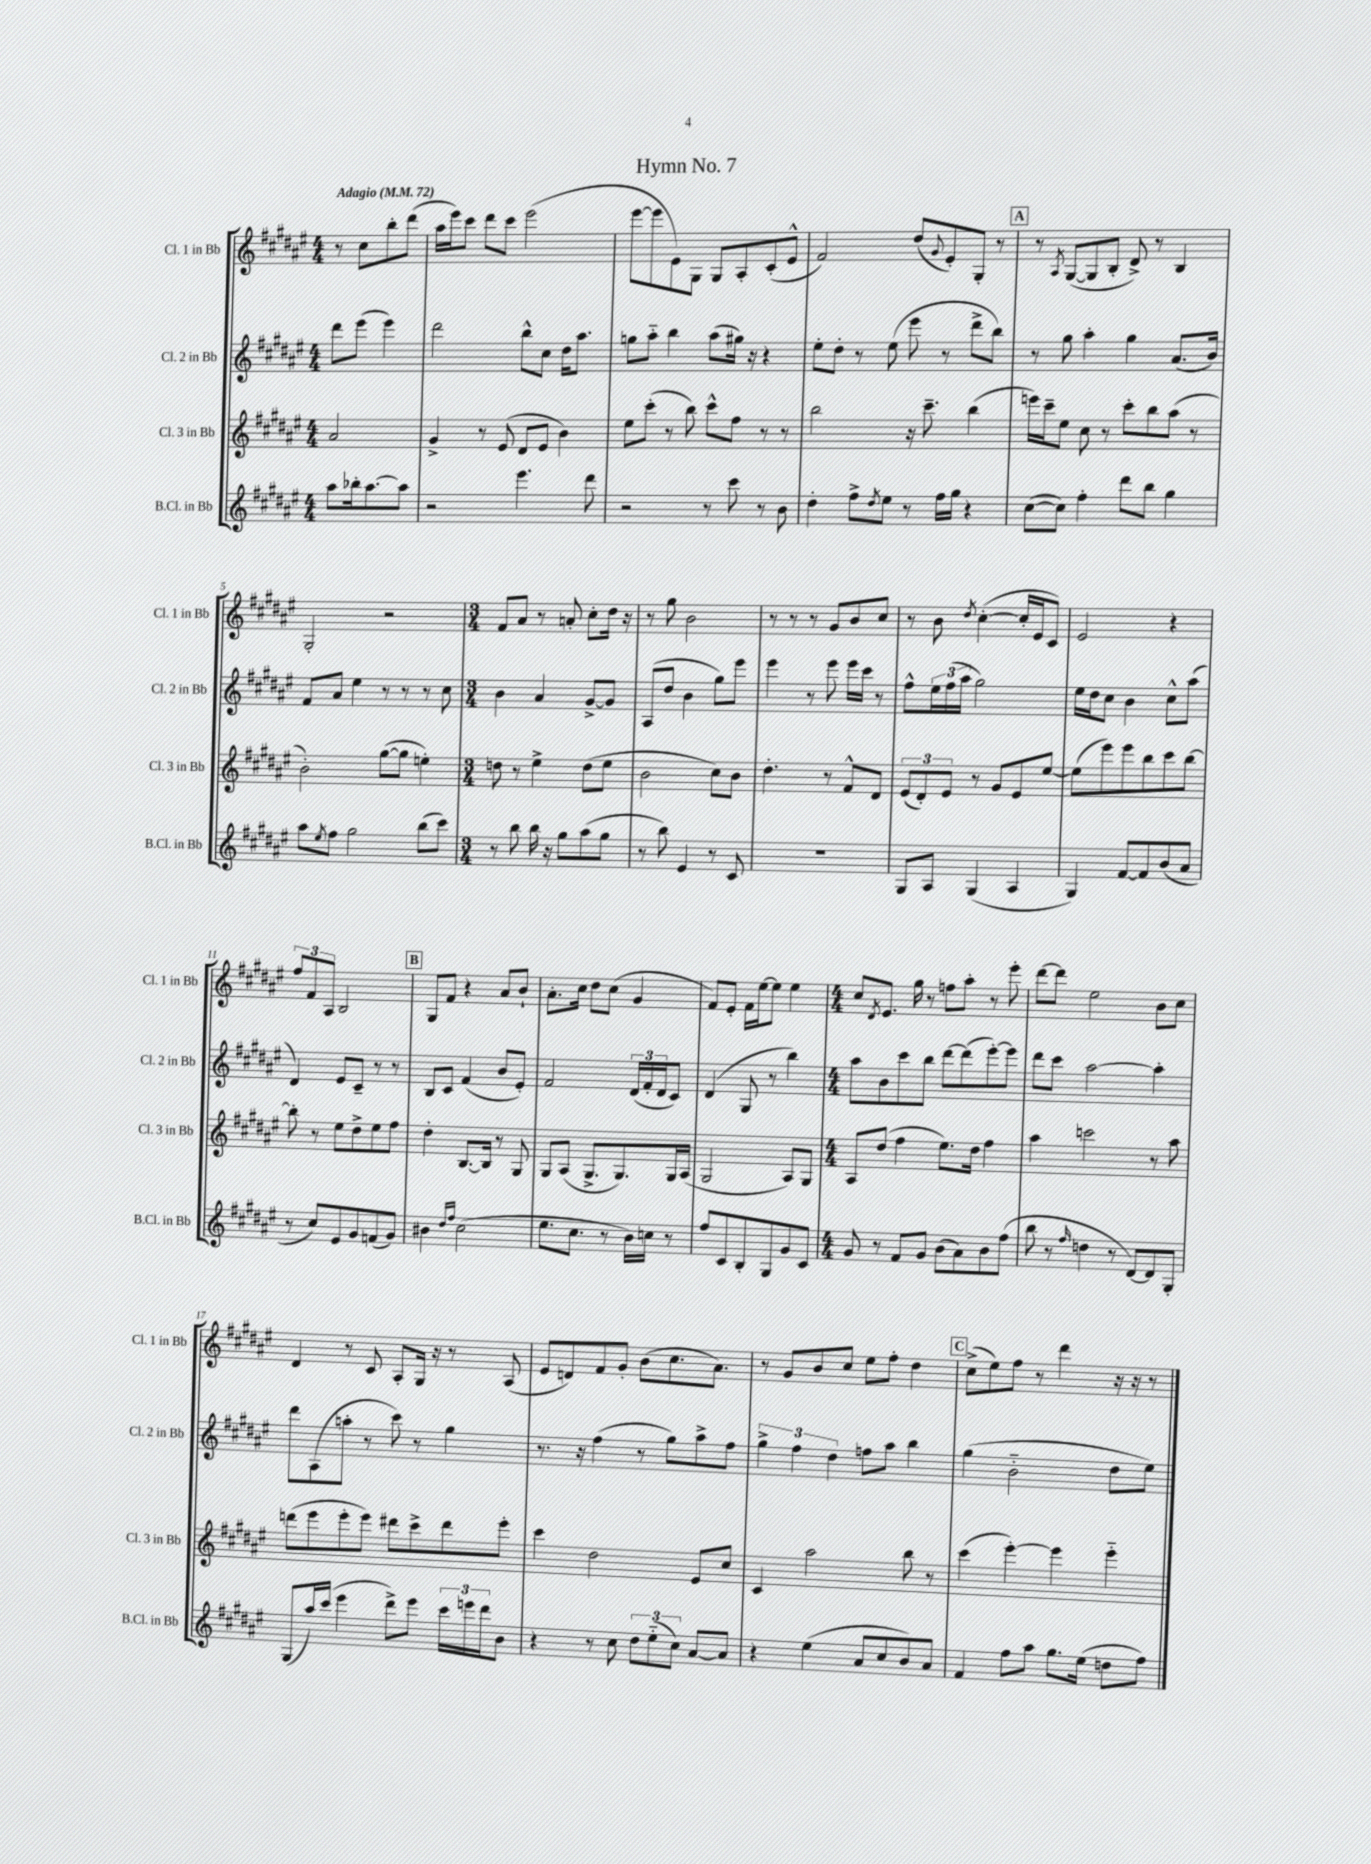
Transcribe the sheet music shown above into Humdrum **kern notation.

**kern	**kern	**kern	**kern
*staff4	*staff3	*staff2	*staff1
*clefG2	*clefG2	*clefG2	*clefG2
*k[f#c#g#d#a#e#]	*k[f#c#g#d#a#e#]	*k[f#c#g#d#a#e#]	*k[f#c#g#d#a#e#]
*M4/4	*M4/4	*M4/4	*M4/4
*MM72	*MM72	*MM72	*MM72
8aa#	2a#	8ddd#	8r
16bb-'	.	(8eee#	8cc#
[8.aa#	.	.	.
.	.	4eee#)	8bb'
8aa#]	.	.	(8ddd#
=	=	=	=
2r	4g#^	2ddd#	16aa#
.	.	.	16eee#)
.	.	.	8ccc#
.	8r	.	8ddd#
.	(8e#	.	8ccc#
4.eee#	8d#	8bb^^	(2eee#
.	8e#	8cc#	.
.	4b)	16dd#	.
.	.	8.aa#	.
8ddd#	.	.	.
=	=	=	=
2r	8ee#	8gg	[8eee#
.	(8ccc#'	8aa#'~	8eee#]
.	8r	4bb	8e#)
.	8bb)	.	8G#
8r	8ccc#^^	(8aa#	8G#
8ccc#	8ff#	16gg#)	8A#'
.	.	16r	.
8r	8r	4r	(8c#'
8b	8r	.	8e#^^
=	=	=	=
4dd#'	2bb	8ee#'	2f#)
.	.	8dd#'	.
8ff#^	.	8r	.
8qdd#	.	.	.
8ee#	.	(8ee#	.
8r	16r	8eee#	(8dd#
.	8.ccc#~	.	.
.	.	.	8qqg#
16ff#	.	8r	8e#')
16gg#	.	.	.
4r	(4bb	8ddd#^	8G#'
.	.	8bb)	8r
=	=	=	=
([8cc#	16eee)	8r	8r
.	16ccc#~	.	.
.	.	.	8qA#
8cc#])	8ee#	8gg#	([8G#
4ff#'	8cc#	4aa#'	8G#]
.	8r	.	8B'
8ddd#	8ccc#'	4gg#	8d#^)
8bb	8bb	.	8r
4gg#	(8aa#	(8.a#	4B
.	8r	.	.
.	.	16b)	.
=	=	=	=
8aa#	2b')	8f#	2G#'
8qee#	.	.	.
8ff#	.	8a#	.
2gg#	.	4ee#	.
.	([8gg#	8r	2r
.	8gg#]	8r	.
(8bb	4ee')	8r	.
8ccc#)	.	8cc#	.
=	=	=	=
*M3/4	*M3/4	*M3/4	*M3/4
8r	8dd	4b	8f#
8bb	8r	.	8a#
16bb	4ee#^	4a#	8r
16r	.	.	.
8gg#	.	.	8a'
(8aa#	(8dd	[8g#^	8cc#'
8gg#	8ee#	8g#]	16dd#
.	.	.	16r
=	=	=	=
8r	2b	(8A#	8r
8bb)	.	8dd#	8gg#
4e#	.	4b	2b
8r	8cc#)	8gg#)	.
8c#	8b	8eee#	.
=	=	=	=
2.r	4.dd#'	4eee#	8r
.	.	.	8r
.	.	8r	8r
.	8r	8eee#	8g#
.	8f#^^	16eee#	8b
.	.	16ccc#	.
.	8d#	8r	8cc#
=	=	=	=
8G#	(12e#	8ff#^^	8r
.	12d#')	.	.
8A#	.	24ee#	8b
.	12e#	(24ff#	.
.	.	24aa#	.
.	.	.	8qdd#
(4G#	8r	2gg#)	([4cc#'
.	8g#	.	.
4A#	8e#	.	16cc#']
.	.	.	16e#
.	[8ee#	.	8c#)
=	=	=	=
4G#)	(8ee#]	16ee#	2e#
.	.	16dd#	.
.	8eee#)	8cc#	.
[8f#	8eee#	4b	.
8f#]	8bb	.	.
(8b	8ccc#	8cc#^^	4r
8a#	[8bb	(8aa#	.
=	=	=	=
8r	8bb']	4d#)	12ff#
.	.	.	12f#
8cc#)	8r	.	.
.	.	.	12A#
8e#	8ee#	8e#	2B
8g#	8dd#^	8c#~	.
(8f	8ee#	8r	.
8g#)	8ff#	8r	.
=	=	=	=
4b#	4dd#'	8B	8G#
.	.	8c#	8f#
16qqdd#	.	.	.
16qqff#	.	.	.
(2cc#	[8.B	(4f#	4r
.	16B]	.	.
.	8r	8b	8a#
.	8G#	8e#')	8b`
=	=	=	=
8.ee#	8G#	2f#	8.a#'
.	(8A#	.	.
8.cc#	.	.	16cc#
.	8.G#^	.	8dd#
8r	.	.	(8cc#
.	8.G#)	.	.
16b)	.	(24d#	4g#
.	.	24f#'	.
16cc	.	.	.
.	.	24d#	.
8r	16G#	8c#)	.
.	(16A#	.	.
=	=	=	=
8ff#	2G#	(4d#	8f#)
8c#	.	.	8e#'
8B'	.	8G#	16f#
.	.	.	[16ee#
8G#	.	8r	8ee#]
8g#	8A#)	4bb)	4ee#
8c#	8G#	.	.
=	=	=	=
*M4/4	*M4/4	*M4/4	*M4/4
8g#	8A#	8aa#	8cc#
.	.	.	8qd#
8r	(8dd#	8b	8.e#
8f#	4ff#	8ccc#	.
.	.	.	16gg#
8g#	.	8bb	8r
(8b	8.ee#)	[8ddd#	8ff
8a#)	.	(8ddd#]	8aa#'
.	16dd#	.	.
8b	4ff#	[8eee#')	8r
(8ff#	.	8eee#]	8eee#'
=	=	=	=
8bb	4aa#	8ddd#	[8ddd#
8r	.	8ccc#	8ddd#]
16qqff#	.	.	.
4dd	2ccc	[2aa#	2ee#
8r	.	.	.
[8d#)	.	.	.
8d#]	8r	4aa#']	8b
8G#'	8aa#	.	8cc#
=	=	=	=
(8G#	(8ddd	8ddd#	4d#
16aa#)	8eee#	(8A#	.
(16ccc#	.	.	.
4eee#	8eee#'	8aa'	8r
.	8eee#)	8r	8c#
8ddd#^)	8ddd#	8ccc#)	8A#'
8eee#	8ccc#^	8r	16G#
.	.	.	16r
24ccc#	8ddd#	4gg#	8r
24eee	.	.	.
24ddd#	.	.	.
8b	8eee#'	.	(8A#
=	=	=	=
4r	4ccc#	8.r	8e#
.	.	.	8d)
.	.	16r	.
8r	2dd#	(4ff#	8f#
8cc#	.	.	8g#'
12dd#	.	8r	(8b
(12ee#'~	.	.	.
.	.	8gg#)	8.cc#
12cc#)	.	.	.
[8a#	8e#	8aa#^	.
.	.	.	8.a#)
8a#]	8cc#	8ff#	.
=	=	=	=
4r	4c#	6gg#^	8r
.	.	.	8g#
.	.	6ff#	.
(4ee#	2aa#	.	8b
.	.	6dd#	.
.	.	.	8cc#
8a#	.	8ff	8ee#
8cc#	.	8aa#	8ff#'
8b)	8bb	4bb	4dd#
8a#	8r	.	.
=	=	=	=
4f#	(4ccc#	(4gg#	(8cc#^
.	.	.	8ee#)
8ff#	[4eee#')	2b'~	8ff#
8aa#	.	.	8r
8.gg#	4eee#]	.	4ddd#
(16ee#	.	.	.
8dd	4eee#'~	8dd#	16r
.	.	.	16r
8ff#)	.	8ee#)	8r
==	==	==	==
*-	*-	*-	*-
